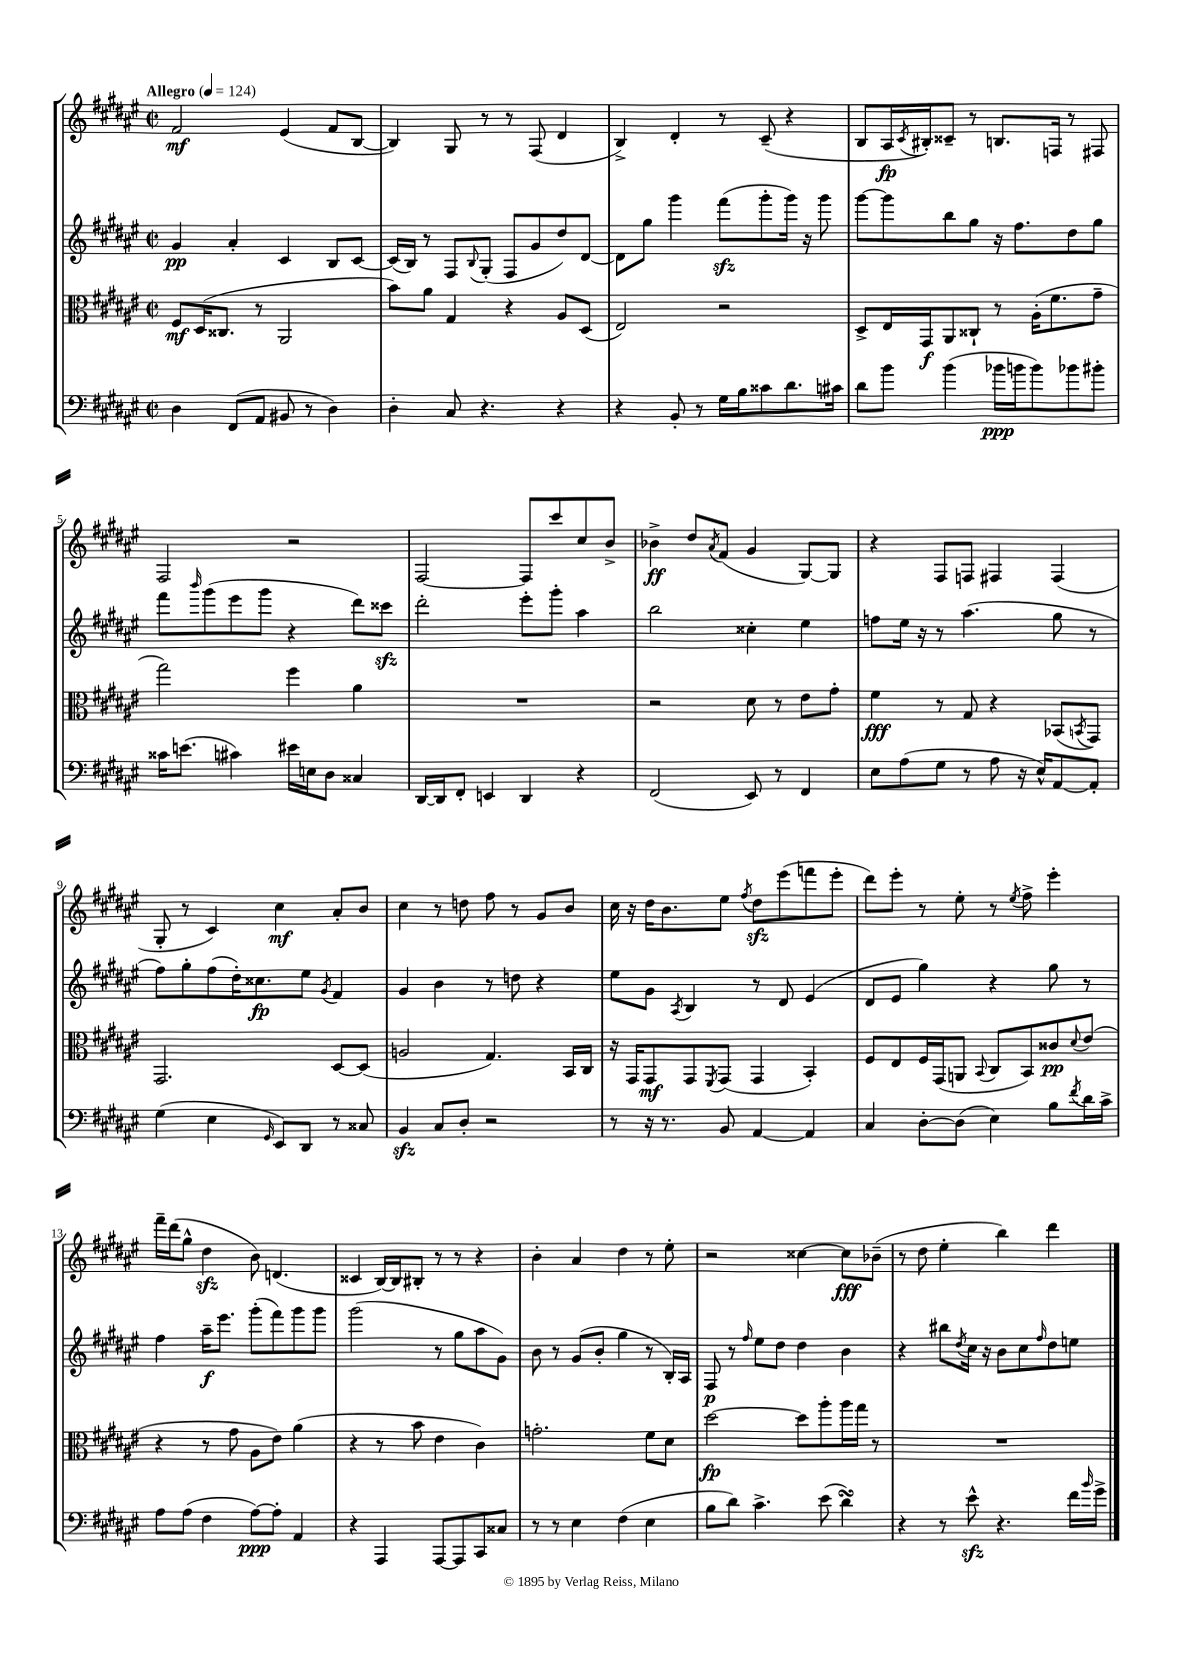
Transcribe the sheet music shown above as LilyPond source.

<<
\new StaffGroup <<
\new Staff = "s0" {
    \clef treble \key fis \major \defaultTimeSignature \time 2/2 \tempo "Allegro" 4 = 124
    fis'2\mf eis'4( fis'8 b8~ |
    b4) gis8 r8 r8 fis8( dis'4 |
    b4->) dis'4-. r8 cis'8--( r4 |
    b8 ais16\fp \acciaccatura { cis'8 } bis16-.) cisis'8-- r8 b8. f16 r8 fis8 |
    fis2 r2 |
    fis2~ fis8 cis'''8 cis''8 b'8-> |
    bes'4->\ff dis''8 \acciaccatura { ais'8 } fis'8( gis'4 gis8~) gis8 |
    r4 fis8 f8 fis4 fis4( |
    gis8-. r8 cis'4) cis''4\mf ais'8-. b'8 |
    cis''4 r8 d''8 fis''8 r8 gis'8 b'8 |
    cis''16 r16 dis''16 b'8. eis''8 \acciaccatura { fis''8 } dis''8\sfz eis'''8( f'''8 eis'''8-. |
    dis'''8) eis'''8-. r8 eis''8-. r8 \acciaccatura { eis''8 } fis''8-> eis'''4-. |
    fis'''16-- dis'''16( gis''8-^ dis''4\sfz b'8) d'4.( |
    cisis'4 b16~) b16 bis8-. r8 r8 r4 |
    b'4-. ais'4 dis''4 r8 eis''8-. |
    r2 cisis''4~ cisis''8\fff bes'8--( |
    r8 dis''8 eis''4-. b''4) dis'''4 \bar "|." |
}
\new Staff = "s1" {
    \clef treble \key fis \major \defaultTimeSignature \time 2/2
    gis'4\pp ais'4-. cis'4 b8 cis'8~ |
    cis'16( b16) r8 fis8 \appoggiatura { b8 } gis8-.( fis8 gis'8 dis''8) dis'8~ |
    dis'8 gis''8 gis'''4 fis'''8\sfz( gis'''8-. gis'''16) r16 gis'''8 |
    gis'''8~ gis'''8 b''8 gis''8 r16 fis''8. dis''8 gis''8 |
    fis'''8 \grace { b'''16 } gis'''8( eis'''8 gis'''8 r4 dis'''8) cisis'''8\sfz |
    dis'''2-. eis'''8-. gis'''8-. ais''4 |
    b''2 cisis''4-. eis''4 |
    f''8 eis''16 r16 r8 ais''4.( gis''8 r8 |
    fis''8) gis''8-. fis''8( dis''16-.) cisis''8.\fp eis''8 \acciaccatura { gis'8 } fis'4 |
    gis'4 b'4 r8 d''8 r4 |
    eis''8 gis'8 \acciaccatura { ais8 } b4 r8 dis'8 eis'4( |
    dis'8 eis'8 gis''4) r4 gis''8 r8 |
    fis''4 ais''16--\f eis'''8. gis'''8-.( fis'''8) gis'''8 gis'''8 |
    gis'''2( r8 gis''8 ais''8 gis'8) |
    b'8 r8 gis'8( b'8-. gis''4 r8 b16-.) ais16 |
    fis8\p r8 \grace { fis''16 } eis''8 dis''8 dis''4 b'4 |
    r4 bis''8 \acciaccatura { dis''8 } cis''16 r16 b'8 cis''8 \grace { fis''16 } dis''8 e''8 \bar "|." |
}
\new Staff = "s2" {
    \clef alto \key fis \major \defaultTimeSignature \time 2/2
    fis8\mf dis16( cisis8. r8 ais,2 |
    b'8) ais'8 gis4 r4 ais8 dis8( |
    eis2) r2 |
    dis8-> eis16 gis,16\f ais,8 cisis8-! r8 ais16-.( fis'8. gis'8-- |
    gis''2) fis''4 ais'4 |
    R1 |
    r2 dis'8 r8 eis'8 gis'8-. |
    fis'4\fff r8 gis8 r4 bes,8( \acciaccatura { b,8 } gis,8) |
    gis,2. dis8~ dis8( |
    a2 gis4.) b,16 cis16 |
    r16 gis,16 gis,8\mf gis,8 \acciaccatura { fis,8 } gis,8( gis,4 b,4-.) |
    fis8 eis8 fis16 gis,16( a,8 \appoggiatura { b,8 } cis8 b,8) cisis'8\pp \appoggiatura { dis'8 } eis'8( |
    r4 r8 gis'8 ais8 eis'8) ais'4( |
    r4 r8 b'8 eis'4 cis'4) |
    g'2.-. fis'8 dis'8 |
    dis''2~\fp dis''8 ais''8-. ais''16 gis''16 r8 |
    R1 \bar "|." |
}
\new Staff = "s3" {
    \clef bass \key fis \major \defaultTimeSignature \time 2/2
    dis4 fis,8( ais,8 bis,8 r8 dis4) |
    dis4-. cis8 r4. r4 |
    r4 b,8-. r8 gis16 b16 cisis'8 dis'8. cis'16 |
    dis'8 b'8 b'4( bes'16\ppp b'16 b'8) bes'8 bis'8-. |
    cisis'16 e'8.( cis'4) eis'16 e16 dis8 cisis4 |
    dis,16~ dis,16 fis,8-. e,4 dis,4 r4 |
    fis,2( eis,8) r8 fis,4 |
    eis8 ais8( gis8 r8 ais8 r16 eis16-^) ais,8~ ais,8-. |
    gis4( eis4 \grace { gis,16 } eis,8) dis,8 r8 cisis8 |
    b,4\sfz cis8 dis8-. r2 |
    r8 r16 r8. b,8 ais,4~ ais,4 |
    cis4 dis8~-. dis8( eis4) b8 \acciaccatura { fis'8 } dis'16 cis'16-> |
    ais8 ais8( fis4 ais8~\ppp) ais8-. ais,4 |
    r4 ais,,4 ais,,8~ ais,,8 cis,8 cisis8 |
    r8 r8 eis4 fis4( eis4 |
    b8 dis'8) cis'4.-> eis'8( dis'4\turn) |
    r4 r8 eis'8-^\sfz r4. fis'16 \grace { b'16 } gis'16-> \bar "|." |
}
>>
>>
